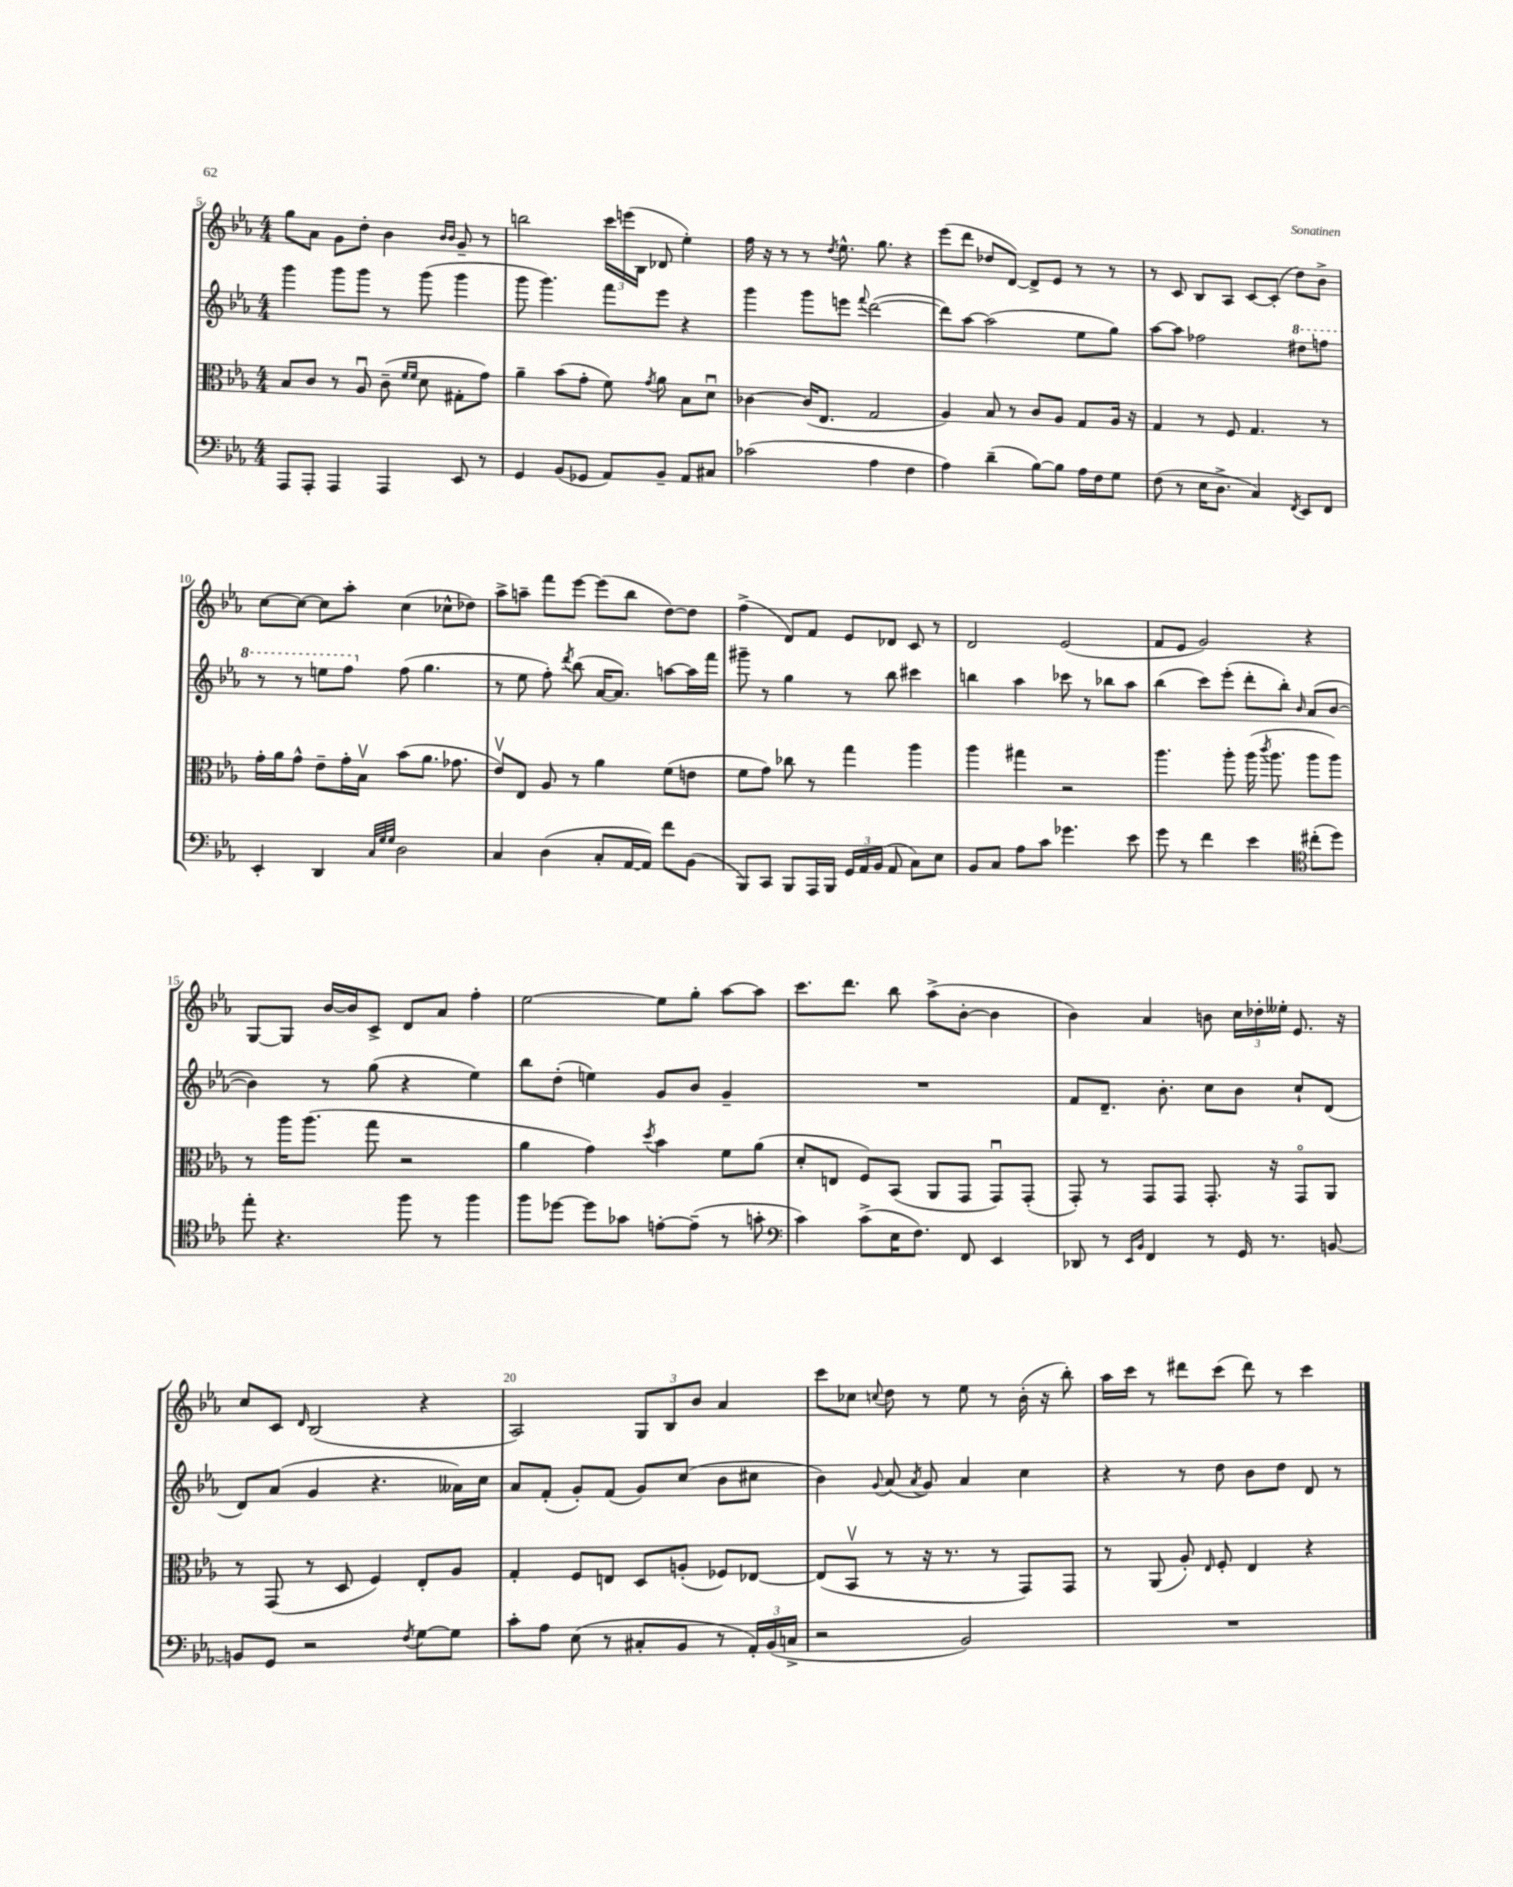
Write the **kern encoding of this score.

**kern	**kern	**kern	**kern
*part4	*part3	*part2	*part1
*staff4	*staff3	*staff2	*staff1
*clefF4	*clefC3	*clefG2	*clefG2
*k[b-e-a-]	*k[b-e-a-]	*k[b-e-a-]	*k[b-e-a-]
*M4/4	*M4/4	*M4/4	*M4/4
=5	=5	=5	=5
8AAA-/L	8B-/L	4ggg\	8gg\L
8AAA-'/J	8c/J	.	8a-\J
4AAA-/	8r	8ggg\L	8g\L
.	8A-u/	8ggg\J	8dd'\J
4AAA-/	(8c~\	8r	4b-\
.	16qqf/LL	.	.
.	16qqf/JJ	.	.
.	8d\	(8ggg\	.
.	.	.	16qqb-/LL
.	.	.	16qqb-/JJ
8EE-/	8G#X'\L	4ggg\	8g~/
8r	8g\J)	.	8r
=6	=6	=6	=6
4GG/	4a-~\	8ggg\	2bbn\
.	.	4.ggg\)	.
(8BB-/L	(8b-\L	.	.
8GG-X/J	8g'\J	.	.
8AA-/L)	8f\)	8fff\L	24ccc\LL
.	.	.	(24eeen\
.	.	.	24B-\JJ
.	8qg/	.	.
8BB-~/J	8a-\	8eee-\J	8d-X/
8AA-/L	8B-\L	4r	4ee-'\)
8C#X/J	8du\J	.	.
=7	=7	=7	=7
(2c-X\	[4c-X\	4ggg\	16ff\
.	.	.	16r
.	.	.	8r
.	(16c-/KL]	8ggg\L	8r
.	8.E-/J	.	.
.	.	.	8qdd/
.	.	8eeen\J	8.ee-^^\
.	.	8qqfff/	.
4A-\	2G/	([2ddd\	.
.	.	.	8.gg\
4F\	.	.	4r
=8	=8	=8	=8
4A-\)	4A-/)	8ddd\L])	(8eee-\L
.	.	[8aa-\J	8ddd\J
(4d~\	8B-/	(2aa-\]	8dd-X/L
.	8r	.	[8d/J)
[8B-\L)	8c/L	.	8d^/L]
8B-\J]	8A-/J	.	8e-/J
16A-\LL	8G/L	8ee-\L	8r
16F\J	.	.	.
8G\J	16A-/Jk	8gg\J)	8r
.	16r	.	.
=9	=9	=9	=9
(8F\	4G/	[8aa-\L	8r
8r	.	8aa-\J]	8c/
16E-\KL	8r	2ff-X\	8B-/L
8.D^\J	.	.	.
.	8F/	.	8A-/J
4C/)	4.G/	.	[8c/L
.	.	.	(8c'/J]
8qFF/	.	.	.
*	*	*8va	*
8EE-/L	.	8ddd#X\L	8dd\L)
8FF/J	8r	8fffn\J	8b-^\J
!!LO:LB:g=z
=10	=10	=10	=10
4EE-'/	16g'\LL	8r	[8cc\L
.	16a-\J	.	.
.	8g^^\J	8r	8cc\J_
4DD/	8e-~\L	8eeen\L	8cc\L]
.	16g'\L	8fff\J	8aa-'\J
.	16B-v\JJ	.	.
32qqC/LLL	.	.	.
32qqG/	.	.	.
32qqG/JJJ	.	.	.
*	*	*X8va	*
2D\	(8b-\L	(8ff\	(4cc\
.	8.a-\J	4.gg\	.
.	.	.	8cc-X^^\L
.	8.g-X\	.	.
.	.	.	8dd-X\J)
=11	=11	=11	=11
4C/	8e-v/L)	8r	8aa-^\L
.	8E-/J	8ee-\	8aan~\J
(4D\	8A-/	8ff'\)	8fff\L
.	.	8qddd/	.
.	8r	(8bb-\	[8eee-\J
8C'/L	4a-\	[16a-/KL	(8eee-\L]
.	.	8.a-/J])	.
[16AA-/L	.	.	8bb-\J
16AA-/JJ])	.	.	.
8f\L	(8f\L	[8aan\L	[8dd\L)
(8BB-\J	8en\J	16aa\L]	8dd\J]
.	.	16fff\JJ	.
=12	=12	=12	=12
8BBB-/L)	8f\L	8ggg#X~\	(4ff^\
8CC/J	8g\J)	8r	.
8BBB-/L	8cc-X\	4gg\	8d/L)
16AAA-/L	8r	.	8f/J
16BBB-/JJ	.	.	.
24GG/LL	4gg\	8r	8e-/L
24AA-/	.	.	.
(24BB-/JJ	.	.	.
8AA-/	.	8bb-\	8d-X/J
8C\L)	4aa-\	4ccc#X\	8c/
8E-\J	.	.	8r
=13	=13	=13	=13
8BB-/L	4aa-\	4bbn\	2d/
8C/J	.	.	.
8A-\L	4gg#X\	4aa-\	.
8c\J	.	.	.
4.g-X\	2r	8ccc-X\	(2e-/
.	.	8r	.
.	.	8bb-X\L	.
8e-\	.	8aa-\J	.
=14	=14	=14	=14
8g\	4.aa-\	(4bb-\	8f/L
8r	.	.	8e-/J
4f\	.	8ccc\L)	2g/)
.	8aa-'\	(8eee-'\J	.
4e-\	(16aa-\	8ddd'\L	.
.	8qccc/	.	.
.	8.aa-\	.	.
.	.	8bb-'\J)	.
*clefC4	*	*	*
.	.	16qqb-/	.
(8cc#X'\L	8aa-\L	(8a-/L	4r
8dd\J)	8aa-\J)	[8b-/J	.
!!LO:LB:g=z
=15	=15	=15	=15
8ee-'\	8r	4b-\])	[8G/L
4.r	16aa-\KL	.	8G/J]
.	(8.aa-\J	.	.
.	.	8r	[16b-/LL
.	.	.	16b-/J]
.	8gg\	(8gg\	8c^/J
8ff\	2r	4r	8d/L
8r	.	.	8a-/J
4ff\	.	4ee-\)	4ff'\
=16	=16	=16	=16
8ff\L	4a-\	8bb-\L	[2ee-\
[8dd-X\J	.	(8dd'\J	.
8dd-\L]	4g\)	4een\)	.
8g-X\J	.	.	.
.	8qdd/	.	.
[8en'\L	4b-\	8g/L	8ee-\L]
(8e~\J]	.	8b-/J	8gg'\J
8r	8f\L	4g~/	[8aa-\L
8gn'\	(8a-\J	.	8aa-\J]
=17	=17	=17	=17
*clefF4	*	*	*
4c\)	8d'/L	1r	8.ccc\L
.	8En/J	.	.
.	.	.	8.ddd\J
(8c^\L	8F/L)	.	.
16E-\K	(8BB-/J	.	8bb-\
8.F\J)	.	.	.
.	8AA-/L	.	(8aa-^\L
8FF/	8GG/J	.	[8b-'\J
4EE-/	8GGu/L)	.	4b-\]
.	(8GG'/J	.	.
=18	=18	=18	=18
8DD-X/	8GG'/)	8f/L	4b-\)
8r	8r	8.d~/J	.
16qqEE-/LL	.	.	.
16qqBB-/JJ	.	.	.
4FF/	8GG/L	.	4a-/
.	.	8.b-'\	.
.	8GG/J	.	.
8r	8.GG'/	8cc\L	8bn\
16GG/	.	8b-\J	24cc\LL
.	.	.	24dd-X'\
8.r	16r	.	.
.	.	.	24ee--X'\JJ
.	8GG/L	8cc`/L	8.e-/
[8BBn/	8AA-/J	(8d/J	.
.	.	.	16r
!!LO:LB:g=z
=19	=19	=19	=19
8BBn/L]	8r	8d/L)	8cc/L
8GG/J	(8GG/	(8a-/J	8c/J
.	.	.	16qqd/
2r	8r	4g/	(2B-/
.	8D/	.	.
.	4F/)	4.r	.
8qF/	.	.	.
[8G\L	8E-'/L	.	4r
8G\J]	8A-/J	16a--X\LL)	.
.	.	16cc\JJ	.
=20	=20	=20	=20
8c'\L	4G'/	8a-/L	2A-/)
8A-\J	.	(8f'/J	.
(8E-\	8F/L	8g'/L)	.
8r	8En/J	(8f/J	.
8C#X'/L	8D/L	8g/L)	12G/L
.	.	.	12B-/
8BB-/J	(8An'/J	(8cc/J	.
.	.	.	12b-/J
8r	8F-X/L)	8b-\L	4a-/
24AA-'/LL)	[8E-X/J	8cc#X\J	.
(24BB-/	.	.	.
24Cn^/JJ	.	.	.
=21	=21	=21	=21
2r	(8E-/L]	4b-\)	8ccc\L
.	8BB-v/J	.	8cc-X\J
.	.	8qqg/	8qqccn/
.	8r	(8a-/	8dd\
.	.	8qa-/	.
.	16r	8g/)	8r
.	8.r	.	.
2BB-/)	.	4a-/	8ee-\
.	8r	.	8r
.	8GG/L)	4cc\	(16b-'\
.	.	.	16r
.	8GG/J	.	8bb-'\)
=22	=22	=22	=22
1r	8r	4r	16aa-\LL
.	.	.	16ccc\JJ
.	(8AA-/	.	8r
.	8A-'/)	8r	8ddd#X\L
.	16qqE-/	.	.
.	8F'/	8dd\	(8ccc\J
.	4E-/	8b-\L	8ddd#\)
.	.	8dd\J	8r
.	4r	8d/	4ccc\
.	.	8r	.
==	==	==	==
*-	*-	*-	*-
